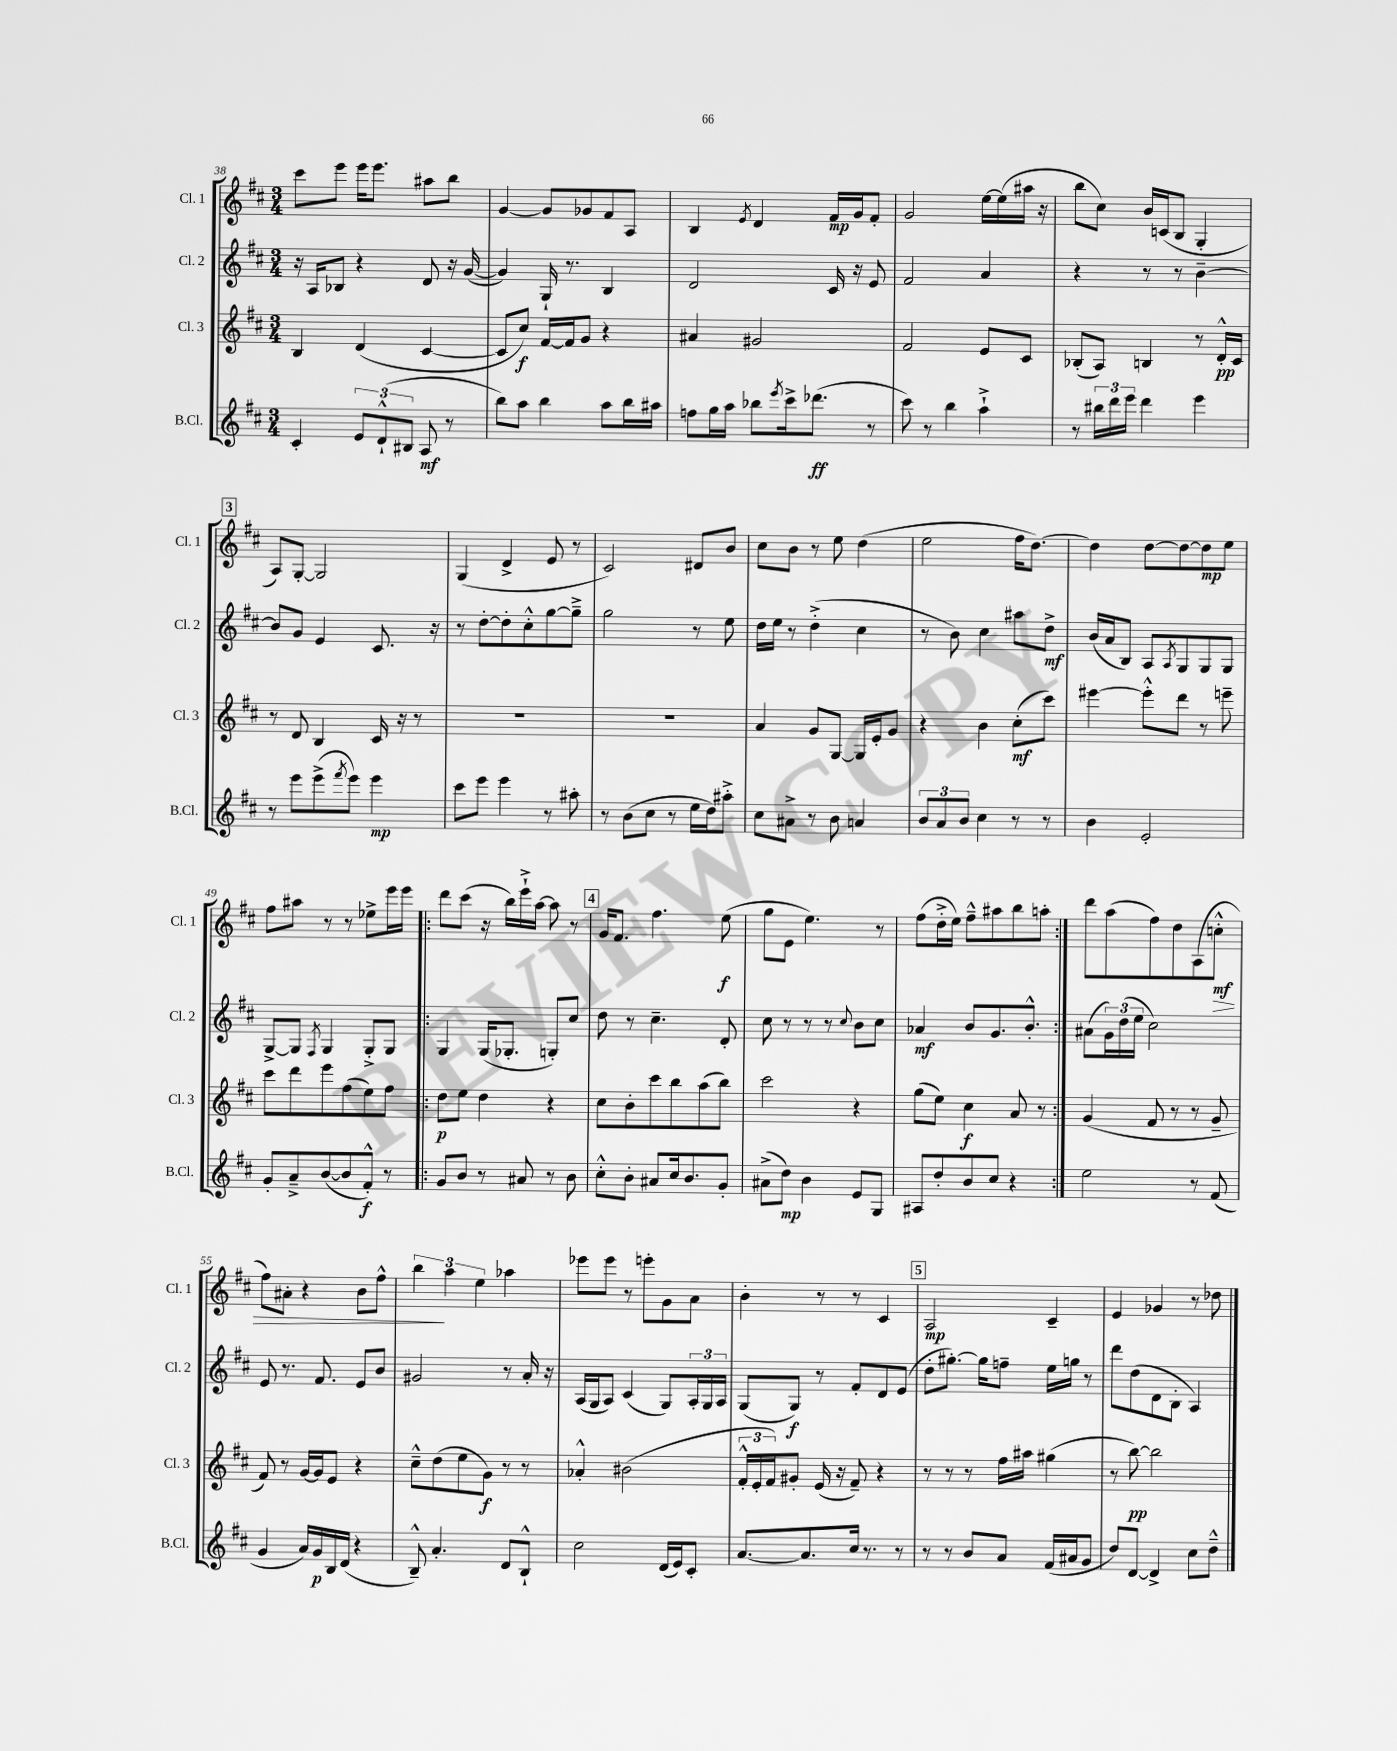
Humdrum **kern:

**kern	**kern	**kern	**kern
*staff4	*staff3	*staff2	*staff1
*clefG2	*clefG2	*clefG2	*clefG2
*k[f#c#]	*k[f#c#]	*k[f#c#]	*k[f#c#]
*M3/4	*M3/4	*M3/4	*M3/4
4c#'	4B	16r	8ccc#
.	.	16A	.
.	.	8B-	8eee
12e	(4d	4r	16eee
.	.	.	8.eee
(12d`^^	.	.	.
12B#	.	.	.
8A	[4c#	8d	8aa#
8r	.	16r	8bb
.	.	([16g	.
=	=	=	=
8bb)	8c#]	4g])	[4g
8aa	8cc#)	.	.
4bb	[16f#	16G`	8g]
.	16f#]	8.r	.
.	8g	.	8g-
8aa	4r	4B	8f#
16bb	.	.	8A
16aa#	.	.	.
=	=	=	=
8ff	4a#	2d	4B
16gg	.	.	.
16aa	.	.	.
.	.	.	8qe
8bb-	2g#	.	4d
8qeee	.	.	.
16ccc#^	.	.	.
(8.ddd-	.	.	.
.	.	16c#	16f#
.	.	16r	16g
8r	.	8e	8f#'
=	=	=	=
8ccc#)	2f#	2f#	2g
8r	.	.	.
4bb	.	.	.
4aa`^	8e	4a	[16ee
.	.	.	(16ee]
.	8c#	.	16aa#
.	.	.	16r
=	=	=	=
8r	(8B-'	4r	8bb
24bb#	8A)	.	8cc#)
24ddd	.	.	.
24eee	.	.	.
4ddd	4B	8r	16b
.	.	.	(16c
.	.	8r	8B
4eee	8r	[4b~	4G'
.	16d'^^	.	.
.	16c#	.	.
=	=	=	=
8r	8r	8b]	8A)
8eee	8d	8g	[8G'
(8eee^	4B	4e	2G]
8qfff#	.	.	.
8eee)	.	.	.
4eee	16c#	8.c#	.
.	16r	.	.
.	8r	.	.
.	.	16r	.
=	=	=	=
8ccc#	2.r	8r	(4G
8eee	.	[8dd'	.
4eee	.	8dd']	4d^
.	.	8cc#'^^	.
8r	.	[8gg	8e
8aa#'	.	8gg~^]	8r
=	=	=	=
8r	2.r	2gg	2c#)
(8b	.	.	.
8cc#	.	.	.
8r	.	.	.
16ee	.	8r	8d#
16dd)	.	.	.
8aa#'^	.	8ee	8b
=	=	=	=
8cc#	4a	16dd	8cc#
.	.	16ee	.
8a#^	.	8r	8b
8r	8g	(4dd'^	8r
8b	[8G	.	8ee
4a	16G]	4cc#	(4dd
.	16e'	.	.
.	8g	.	.
=	=	=	=
12b	4r	8r	2ee
12a	.	.	.
.	.	8b)	.
12b	.	.	.
4cc#	4b	4cc#	.
8r	(8cc#'	8aa#	16ff#
.	.	.	[8.dd)
8r	8ccc#)	8dd^	.
=	=	=	=
4b	[4eee#	(16b	4dd]
.	.	16a	.
.	.	8B)	.
2e'	8eee#'^^]	8A	[8dd
.	.	8qA	.
.	8ddd	8G	8dd_
.	8r	8G	8dd]
.	8eee~	8G	8ee
=	=	=	=
8g'	8ccc#	[8G^	8ff#
8a~^	8ddd	8G]	8aa#
.	.	8qF#	.
([8b	8eee	4G	8r
8b]	(8ff#	.	8r
8f#'^^)	8ee)	8G'^	8ee-^
8r	8ff#	8G	16eee
.	.	.	16eee
=!|:	=!|:	=!|:	=!|:
8g	8dd	4G	8ddd
8b	8ee	.	(8ccc#
8r	4dd	(16G	16r
.	.	8.G-'	16bb)
8a#	.	.	16eee`^
.	.	.	[16aa
8r	4r	8G')	8aa]
8b	.	8cc#	8r
=	=	=	=
8cc#'^^	8cc#	8dd	16g
.	.	.	8.f#
8b'	8b'	8r	.
8a#	8ccc#	4.cc#~	4.ff#
16cc#	8bb	.	.
8.b	.	.	.
.	(8aa	.	.
8g'	8bb)	8d'	(8ee
=	=	=	=
(8a#^	2ccc#	8cc#	8gg
8dd)	.	8r	8e
4b	.	8r	4.ee)
.	.	8r	.
.	.	8qqcc#	.
8e	4r	8b	.
8G	.	8cc#	8r
=	=	=	=
8A#	(8gg	4a-	(8ff#
8dd'	8ee)	.	16dd'^
.	.	.	16ee)
8b	4cc#	8b	8ff#~^^
8cc#	.	8.g	8aa#
4r	8a	.	8bb
.	.	8.b'^^	.
.	8r	.	8aa'
=:|!	=:|!	=:|!	=:|!
2ee	(4g	(8a#	8ddd
.	.	24g)	(8aa
.	.	(24dd	.
.	.	24ee	.
.	8f#	2cc#)	8ff#)
.	8r	.	8dd
8r	8r	.	(8A
(8f#	8g~	.	8cc'^^
=	=	=	=
4g	8f#)	8e	8ff#)
.	8r	8.r	8a#'
16a)	[16g	.	4r
16g	16g]	8.f#	.
16B	8e	.	.
(16d	.	.	.
4r	4r	8e	8b
.	.	8b	8ff#^^
=	=	=	=
8B~^^)	8cc#~^^	2g#	6bb
4.a'	(8dd	.	.
.	.	.	6aa
.	8ee	.	.
.	.	.	6ee
.	8g)	.	.
8d	8r	8r	4aa-
8B`^^	8r	16a'	.
.	.	16r	.
=	=	=	=
2cc#	4a-'^^	(16A	8eee-
.	.	16G	.
.	.	8A)	8eee-
.	(2b#	(4c#	8r
.	.	.	8eee'
(16d	.	8G)	8g
16e)	.	.	.
8c#'	.	24A'	8a
.	.	24G	.
.	.	24A	.
=	=	=	=
[8.a	24f#'^^	(8G	4b'
.	24e'	.	.
.	24f#)	.	.
.	8g#'	8G)	.
8.a]	.	.	.
.	(16e	8r	8r
.	16r	.	.
16cc#	8f#~)	8f#'	8r
8.r	.	.	.
.	4r	8d	4c#
8r	.	(8e	.
=	=	=	=
8r	8r	8dd'	2A
8r	8r	[8.gg#')	.
8b	8r	.	.
.	.	16gg#]	.
8a	16ff#	8ff~	.
.	16aa#	.	.
(16f#	(4gg#	16ee	4c#~
16a#	.	16gg	.
8g	.	8r	.
=	=	=	=
8dd)	8r	8ddd	4e
[8d	[8bb)	(8dd	.
4d^]	2bb]	8d	4g-
.	.	8B'	.
8cc#	.	4A)	8r
8dd~^^	.	.	8dd-
==	==	==	==
*-	*-	*-	*-
